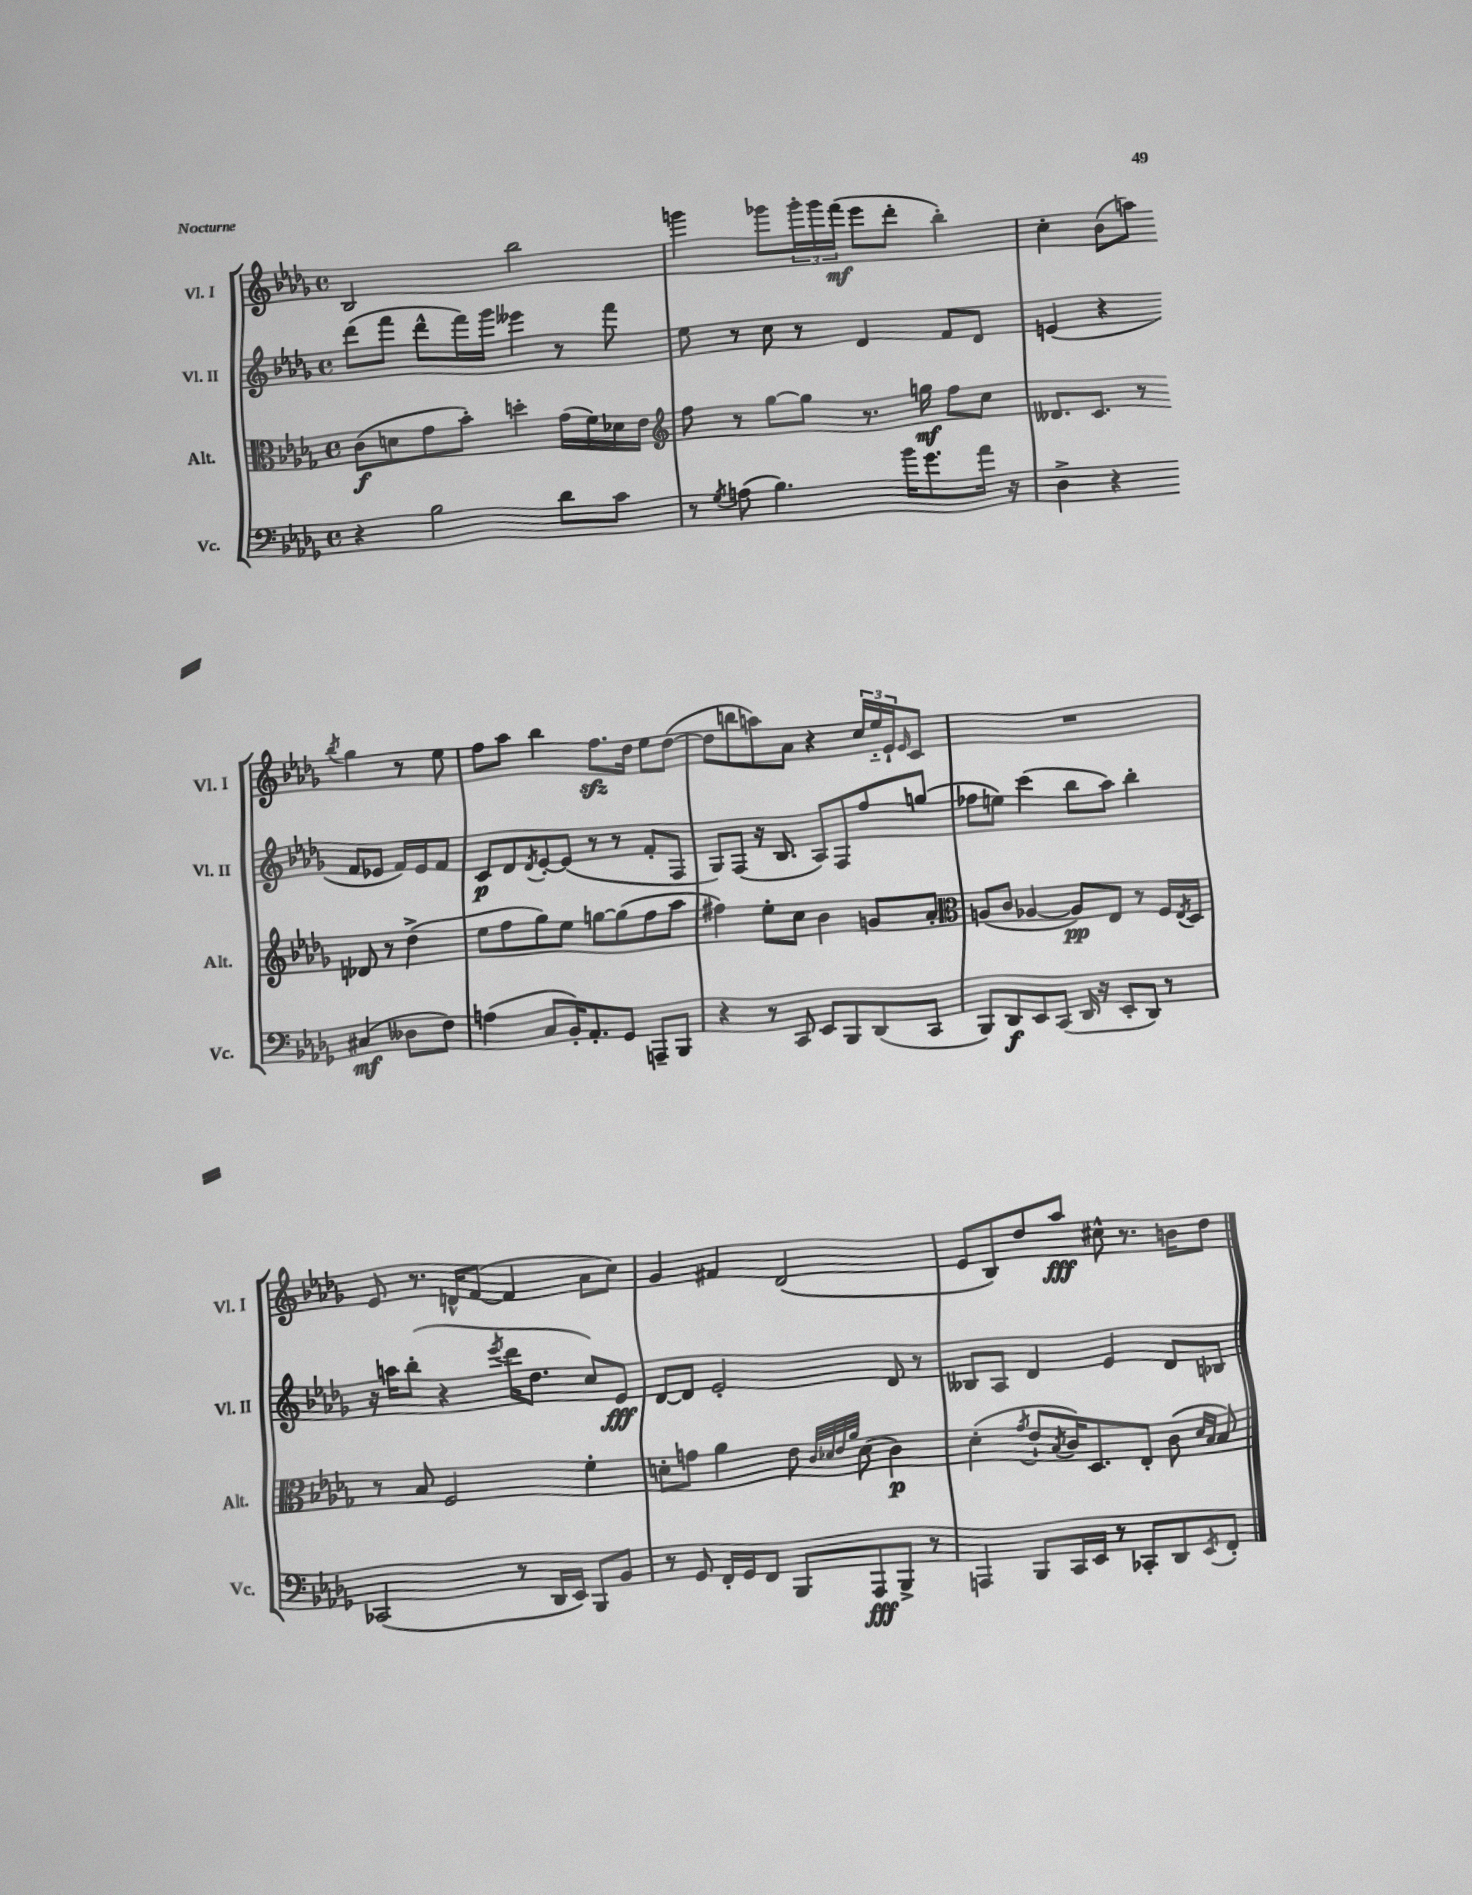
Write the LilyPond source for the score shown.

<<
\new StaffGroup <<
\new Staff = "s0" \with { instrumentName = "Vl. I" shortInstrumentName = "Vl. I" } {
    \clef treble \key des \major \defaultTimeSignature \time 4/4
    bes2 bes''2 |
    g'''4 ges'''8 \tuplet 3/2 { ges'''16-. ges'''16 f'''16\mf( } ees'''8 des'''8-. bes''4-.) |
    c''4-. bes'8( a''8) \acciaccatura { bes''8 } ges''4 r8 ees''8 |
    f''8 aes''8 bes''4 f''8.\sfz des''16 ees''8 des''8~( |
    des''8 b''8 a''8) aes'8 r4 \tuplet 3/2 { c''16 ees''16-_ ees'16-! } \grace { ees'16 } c'8 |
    R1 |
    ees'8 r8. d'16-^ f'8~( f'4 aes'8 c''8) |
    ges'4 fis'4 des'2( |
    ees'8 bes8) des''8 aes''8\fff cis''8-^ r8. b'16 des''8 \bar "|." |
}
\new Staff = "s1" \with { instrumentName = "Vl. II" shortInstrumentName = "Vl. II" } {
    \clef treble \key des \major \defaultTimeSignature \time 4/4
    des'''8( f'''8 des'''8-^ f'''16) ges'''16 eeses'''4 r8 f'''8 |
    ees''8 r8 c''8 r8 des'4 f'8 des'8 |
    e'4( r4 f'8 ees'8 f'16) ees'16 f'8 |
    c'8\p des'8 \acciaccatura { des'8 } ees'8~-. ees'8( r8 r8 f'8-. f8 |
    ges8) f8( r16 bes8. aes8) f8 f''8 g''8( |
    fes''8 e''8) c'''4( bes''8 aes''8) bes''4-. |
    r16 a''16 bes''8-.( r4 \acciaccatura { ees'''8 } des'''16 des''8. c''8) ees'8\fff |
    des'8~ des'8 ees'2-. des'8 r8 |
    beses8 aes8 des'4 ees'4 des'8 bes8 \bar "|." |
}
\new Staff = "s2" \with { instrumentName = "Alt." shortInstrumentName = "Alt." } {
    \clef alto \key des \major \defaultTimeSignature \time 4/4
    c'8\f( d'8 ges'8 bes'8-.) d''4-. ges'16( f'16) des'16 ees'16 |
    \clef treble f''8 r8 ges''8~ ges''8 r8. g''16\mf f''8 c''8 |
    deses'8. c'8. r8 des'8 r8 des''4->( |
    ees''8 f''8 ges''8) ees''8 g''8~ g''8( f''8 aes''8 |
    fis''4) ees''8-. c''8 bes'4 g'8 aes'8-. |
    \clef alto a8( c'8 aes4~ aes8\pp) ees8 r8 f16 \acciaccatura { ees8 } des16 |
    r8 bes8 f2 f'4-. |
    d'8-. g'8 aes'4 ees'8 \grace { c'32 des'32 ees'32 aes'32 } des'8( c'4\p) |
    des'4-.( \acciaccatura { ges'8 } ees'8-! \acciaccatura { bes8 } c'16) des8. ees8-. c'8( \grace { des'16 bes16 } bes8) \bar "|." |
}
\new Staff = "s3" \with { instrumentName = "Vc." shortInstrumentName = "Vc." } {
    \clef bass \key des \major \defaultTimeSignature \time 4/4
    r4 bes2 des'8 c'8 |
    r8 \acciaccatura { ges8 } a8( bes4.) bes'16 ges'8. aes'16 r16 |
    des4-> r4 cis4\mf( deses8 f8) |
    a4( c8 bes,16-.) aes,8.-. ges,8 a,,8-- bes,,8 |
    r4 r8 c,8 ees,8 bes,,8 des,8( c,8 |
    bes,,8) des,8\f ees,8 c,8( des,16 r16 ees,8-. des,8) r8 |
    ces,2( r8 des,16 ees,16) bes,,8 bes,8 |
    r8 ges,8 f,16-. ges,16 f,8 bes,,8 aes,,8\fff bes,,8-> r8 |
    a,,4 bes,,8 c,16 ees,16 r8 ces,8-. des,8 \acciaccatura { ees,8 } f,8-. \bar "|." |
}
>>
>>
\layout { \context { \Score \remove "Bar_number_engraver" } }
